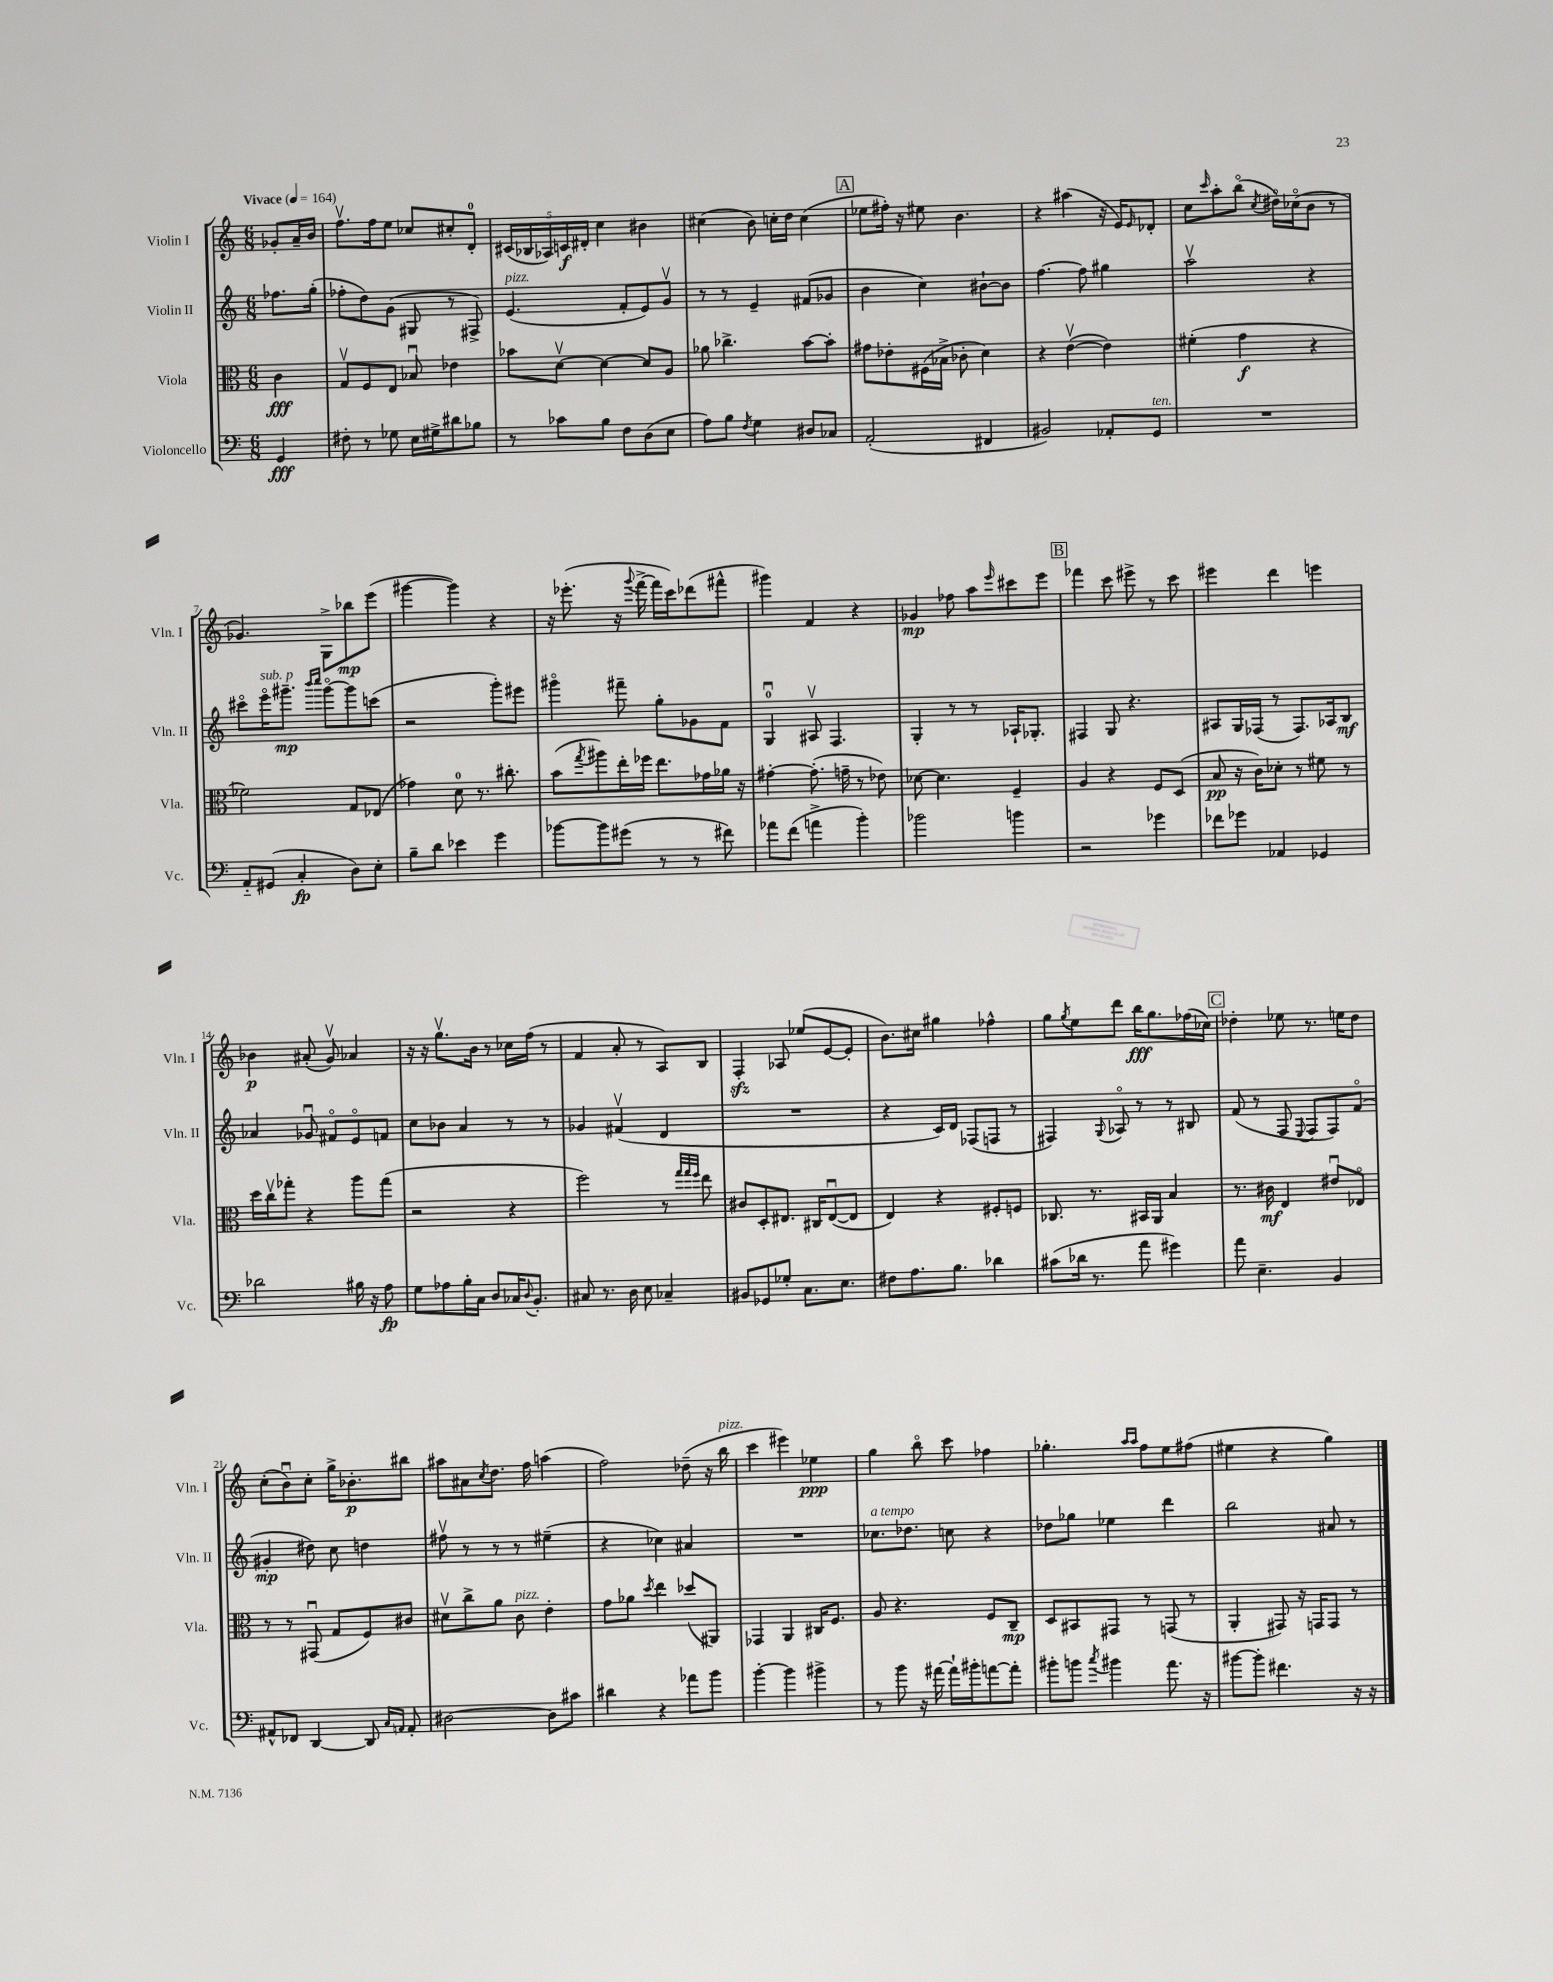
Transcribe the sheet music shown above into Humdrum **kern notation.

**kern	**kern	**kern	**kern
*staff4	*staff3	*staff2	*staff1
*clefF4	*clefC3	*clefG2	*clefG2
*k[]	*k[]	*k[]	*k[]
*M6/8	*M6/8	*M6/8	*M6/8
*MM164	*MM164	*MM164	*MM164
4GG	4c	8.ff-	8g-'
.	.	.	16a~
.	.	(16gg'	16b
=	=	=	=
8F#'	8Gv	8ff-'	8.ffv
8r	8F	8dd)	.
.	.	.	16ff
8G-	8E	(8g	8ee
16E	8B-u	8G#	8cc-
16G#^	.	.	.
8d#	4e-	8r	8cc#'
8B-	.	8F#^)	8d'
=	=	=	=
8r	8b-	(4.e	(20c#
.	.	.	20B-
.	.	.	20A-)
8c-	[8dv	.	.
.	.	.	20c
.	.	.	20d#'
8B	4d_	.	4cc
8F	.	8f'	.
(8D	8d]	8e)	4b#
8E	8A	8gv	.
=	=	=	=
8A)	8a-	8r	(4cc#
8B	4.cc-^	8r	.
8qF	.	.	.
4G	.	4e~	8b)
.	.	.	16cc'
.	.	.	16dd
8D#	[8b	(8f#	(4cc
8C-	8b']	8g-	.
=	=	=	=
(2AA'	8g#	4b	8ee-
.	8e-'	.	16ff#')
.	.	.	16r
.	(16F#	4cc)	8ee#
.	16B-^	.	.
.	8c-'	.	4.b
4FF#	4d)	[8b#`	.
.	.	8b#]	.
=	=	=	=
2BB#)	4r	[4.ff	4r
.	([4ev	.	(4aa#
.	.	8ff]	.
8AA-'	4e])	4gg#	16r
.	.	.	16e)
.	.	.	16qqe
8GG	.	.	8d-'
=	=	=	=
2.r	(4f#'	2aav	8cc
.	.	.	16qqccc
.	.	.	8aa'
.	4g	.	(8bbo
.	.	.	8qcc
.	.	.	16dd#o)
.	.	.	(16cc-o
.	4r	4r	8b
.	.	.	8r
=	=	=	=
8AA'~	2f-)	8ccc#o	4.g-)
(8GG#	.	16eeeo	.
.	.	8.ggg#~	.
4C'	.	.	.
.	.	16qqbbb	.
.	.	16qqcccc	.
.	.	[8ggg#o	8G^
8D)	8G	8ggg#]	8bb-
8E'	(8E-	(8ccc	(8eee
=	=	=	=
8B~	4g-)	2r	[4ggg#
8d	.	.	.
4e-	8d	.	4ggg#])
.	8.r	.	.
4g	.	8ggg')	4r
.	8.cc#'	.	.
.	.	8eee#	.
=	=	=	=
[8b-	(8b	4ggg#o	16r
.	.	.	(8.eee-'
.	8qgg	.	.
8b-]	8aa#)	.	.
(8g#	16ee'	8fff#~	16r
.	.	.	8qqggg
.	16ff-	.	[16fff^
8r	8.ee	8gg'	16fff]
.	.	.	16ccc)
8r	.	8g-	(8ddd-
.	16g-	.	.
8f#)	16a-	8f	8fff#^^
.	16r	.	.
=	=	=	=
8a-	[4g#'	4Gu	4ggg#)
(8f	.	.	.
4a^	(8.g#']	8A#v	4f
.	.	4.F	.
.	16g~	.	.
4b')	8r	.	4r
.	8e-)	.	.
=	=	=	=
2b-	[8d-	4G'	4g-
.	4.d-]	.	.
.	.	8r	8ff-
.	.	8r	8aa
.	.	.	16qqeee
4b	4F~	16A-`	8ccc#
.	.	8.G-'	.
.	.	.	8eee
=	=	=	=
2r	4A	4F#	4fff-
.	4r	8G	8ccc
.	.	4.r	8eee#^
4g-	8F	.	8r
.	(8D	.	8ccc
=	=	=	=
8f-	8B	8A#	4eee#
8g-	16r	16G	.
.	16c)	(16F-	.
4AA-	8d-'	8r	4ddd
.	8r	8.F-)	.
4GG-	8f#	.	4eee
.	.	16A-	.
.	8r	8B	.
=	=	=	=
2d-	16dd	4a-	4b-
.	16ccv	.	.
.	8gg-'	.	.
.	4r	8g-u	(8a#'
.	.	8f#o	8gv)
16B#	8aa	8eo	4a-
16r	.	.	.
8A	(8gg-	8f	.
=	=	=	=
8G	2r	8cc	16r
.	.	.	16r
8A-	.	8b-	8.ggv
16B'	.	4a	.
16C	.	.	16b
8D	.	.	8r
16C-	4r	8r	16cc-
8qqD	.	.	.
8.BB'	.	.	(16ff
.	.	8r	8r
=	=	=	=
8C#	2ff)	4g-	4f
8.r	.	.	.
.	.	(4f#v	8a'
16D	.	.	.
8E	.	.	8r
4C-~	8r	4d	8A)
.	32qqgg	.	.
.	32qqgg	.	.
.	32qqff	.	.
.	8ee	.	8B
=	=	=	=
8BB#	8c#	2.r	4F'
8GG-	8D'	.	.
8G-'	8.E#	.	8A-
8.C	.	.	(8ee-
.	16C#	.	.
.	([8E#u	.	[8e
8.E	.	.	.
.	8E#]	.	8e']
=	=	=	=
8F#	4E)	4r	8.b)
8.A	.	.	.
.	.	.	16cc#
.	4r	16c)	4gg#
8.B	.	16d	.
.	.	(8F-	.
4d-	8F#'	8F	4ff-^^
.	8F	8r	.
=	=	=	=
(8c#	8.C-	4F#)	8gg
.	.	.	8qgg
16d-	.	.	8ee
8.r	8.r	.	.
.	.	8qqG	.
.	.	8A-o	8ddd
8a	16BB#	8r	16bb
.	16AA	.	8.gg
4g#)	4B	8r	.
.	.	8B#	(16ff-
.	.	.	16cc-)
=	=	=	=
8a	8.r	(8f	4dd-'
4.E~	.	8r	.
.	16c#	.	.
.	4E	8F	8ee-
.	.	8qqE	.
.	.	8F	8.r
4BB	8e#u	8F)	.
.	.	.	16ee
.	8E-o	(8fo	8dd-
=	=	=	=
8AA#^^	8r	4g#'	(8cc'
8FF-	8r	.	8bu)
[4DD	(8GG#u	8dd#)	8cc'
.	8G	8cc	16gg^
.	.	.	8.b-'
8DD]	8F)	4dd	.
16qqC	.	.	.
16qqAA	.	.	.
8AA'	8c#	.	8bb#
=	=	=	=
[2D#	8d#v	8ff#v	8aa#
.	8cc^	8r	8a#
.	.	.	8qcc
.	8a	8r	8.dd
.	8c	8r	.
.	.	.	16ff
8D#]	4e'	(4ee#~	(4aa
8c#	.	.	.
=	=	=	=
4d#	8g	4r	2ff)
.	8a-	.	.
.	8qdd	.	.
4r	4ee	4cc-)	.
8a-	(8dd-	4a#	(8dd-~
8b	8AA#)	.	16r
.	.	.	16bb
=	=	=	=
[4b'	4GG-	2.r	4ccc
4b]	4AA	.	4eee#)
4b#^	16C#	.	4ee-
.	8.F	.	.
=	=	=	=
8r	8A	8.cc-	4gg
8b	4.r	.	.
.	.	8.dd-	.
16r	.	.	8bbo
[16a#	.	.	.
16a#`]	.	8cc	8ccc
16b#'	.	.	.
[8a	8F	4r	4ff-
8a']	8C~	.	.
=	=	=	=
8b#'	8D	8dd-	4.gg-'
8b	8BB#	8gg-	.
8qcc	.	.	.
4b#	8GG#	4ee-	.
.	.	.	16qqaa
.	.	.	16qqaa
.	8r	.	8ff
8.a	(8GG	4ddd	8ee
.	8r	.	(8ff#
16r	.	.	.
=	=	=	=
[8b#	4AA'	2bb	4ee#
8b#']	.	.	.
4.f#	8GG#)	.	4r
.	16r	.	.
.	16GG	.	.
.	8GG	8a#	4gg)
16r	8r	8r	.
16r	.	.	.
==	==	==	==
*-	*-	*-	*-
